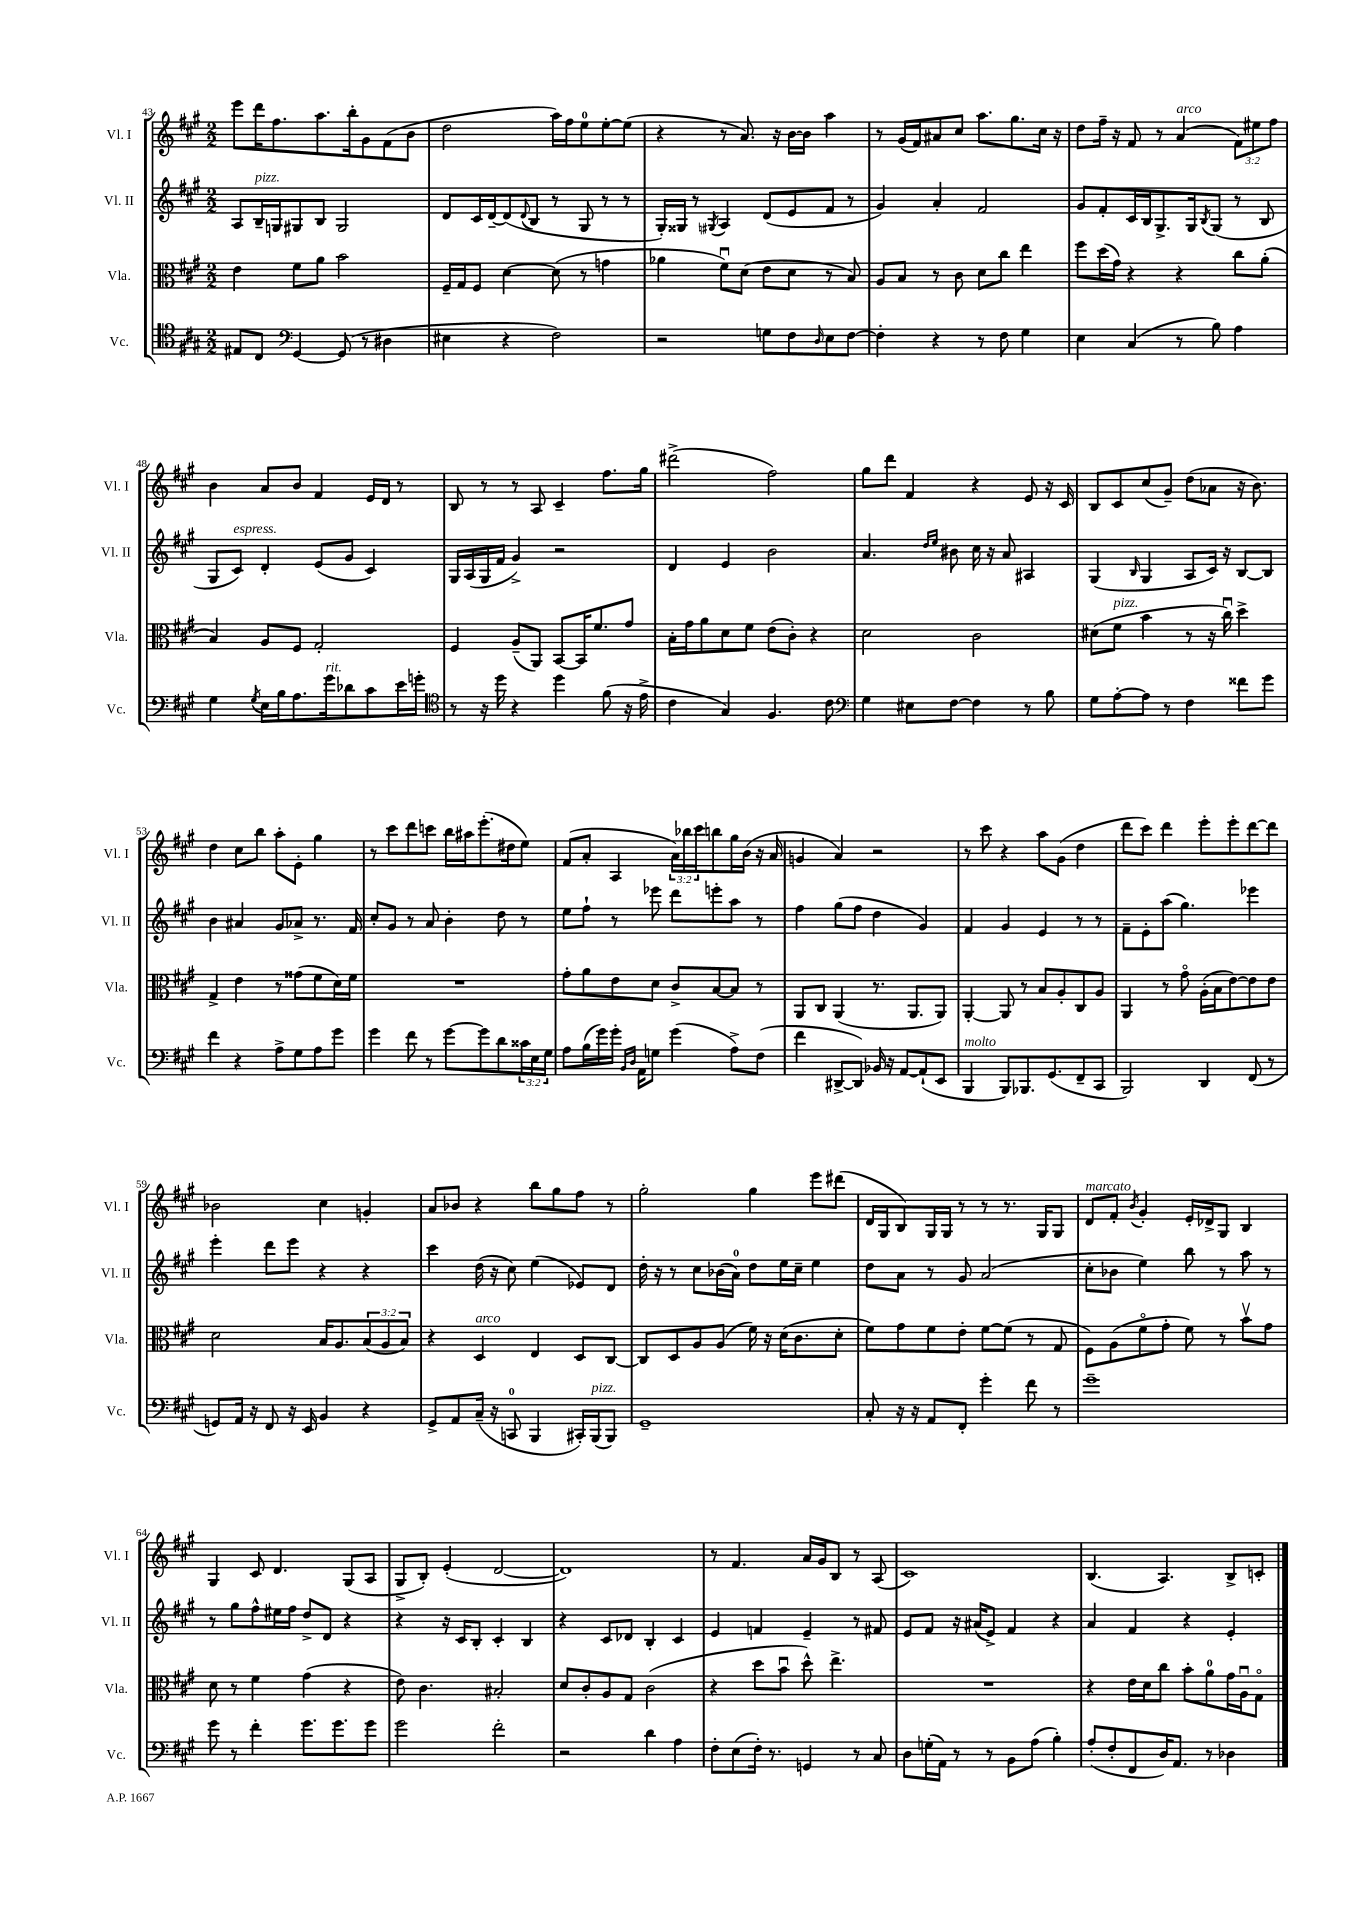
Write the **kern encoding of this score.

**kern	**kern	**kern	**kern
*part4	*part3	*part2	*part1
*staff4	*staff3	*staff2	*staff1
*I"Vc.	*I"Vla.	*I"Vl. II	*I"Vl. I
*I'Vc.	*I'Vla.	*I'Vl. II	*I'Vl. I
*clefC4	*clefC3	*clefG2	*clefG2
*k[f#c#g#]	*k[f#c#g#]	*k[f#c#g#]	*k[f#c#g#]
*M2/2	*M2/2	*M2/2	*M2/2
=43	=43	=43	=43
8E#X/L	4e\	8A/L	8eee\L
!	!	!LO:TX:a:i:t=pizz.	!
8C#/J	.	16B~/L	16ddd\K
.	.	16Gn/J	8.ff#\
*clefF4	*	*	*
[4GG#/	8f#\L	8G#X/	.
.	8a\J	8B/J	8.aa\
(8GG#/]	2b\	2G#/	.
.	.	.	16bb'\k
8r	.	.	8g#\
4D#X\	.	.	(8f#\
.	.	.	8b\J
=44	=44	=44	=44
4E#X\	16F#~/LL	8d/L	2dd\
.	16G#/J	.	.
.	8F#/J	16c#/L	.
.	.	[16d~/J	.
4r	[4d\	(8d/]	.
.	.	8qqd/	.
.	.	8B/J	.
2F#\)	(8d\]	8r	16aa\LL)
.	.	.	16ff#\J
.	8r	8G#/	8ee\
.	4gn\	8r	[8ee'\
.	.	8r	(8ee\J]
=45	=45	=45	=45
2r	4a-X\	16G#'/LL)	4r
.	.	16G##X/JJ	.
.	.	8r	.
.	.	8qG#X/	.
.	8f#u\L)	4A/	8r
.	(8d\J	.	8.a/)
8Gn\L	8e\L	(8d/L	.
.	.	.	16r
8F#\	8d\J	8e/	[16b\LL
.	.	.	16b\JJ]
16qqD/	.	.	.
8E\	8r	8f#/J	4aa\
[8F#\J	8B/)	8r	.
=46	=46	=46	=46
4F#'\]	8A/L	4g#/)	8r
.	8B/J	.	(16g#/LL
.	.	.	16f#/J)
4r	8r	4a'/	8a#X/
.	8c#\	.	8cc#/J
8r	8d\L	2f#/	8.aa\L
8F#\	8cc#\J	.	.
.	.	.	8.gg#\
4G#\	4ee\	.	.
.	.	.	16cc#\Jk
.	.	.	16r
=47	=47	=47	=47
4E\	8ff#\L	8g#/L	8dd\L
.	(16dd\L	8f#'/	16ff#~\Jk
.	16g#\JJ)	.	16r
(4C#/	4r	16c#/L	8f#/
.	.	16B/J	.
.	.	8.G#^/	8r
!	!	!	!LO:TX:a:i:t=arco
8r	4r	.	(4a/
.	.	16G#/k	.
.	.	8qB/	.
8B\)	.	(8G#/J	.
4A\	8cc#\L	8r	12f#\L)
.	.	.	12ee#X\
.	(8a'\J	8B/	.
.	.	.	12ff#\J
!!LO:LB:g=z
=48	=48	=48	=48
4G#\	4B/)	8G#/L	4b\
!	!	!LO:TX:a:i:t=espress.	!
.	.	8c#/J)	.
8qG#/	.	.	.
16E\LL	8A/L	4d'/	8a/L
16B\J	.	.	.
8.A\	8F#/J	.	8b/J
.	2G#'/	(8e/L	4f#/
!LO:TX:a:i:t=rit.	!	!	!
16g#\k	.	.	.
8d-X\	.	8g#/J	.
8c#\	.	4c#/)	16e/LL
.	.	.	16d/JJ
16e\L	.	.	8r
16gn'\JJ	.	.	.
=49	=49	=49	=49
*clefC4	*	*	*
8r	4F#/	16G#/LL	8B/
.	.	(16A/	.
16r	.	16G#/	8r
16dd\	.	16f#/JJ	.
4r	(8A~/L	4g#^/)	8r
.	8AA/J)	.	8A/
4dd\	[8BB/L	2r	4c#~/
.	16BB/K]	.	.
.	8.f#/	.	.
(8f#\	.	.	8.ff#\L
16r	8g#/J	.	.
16e^\	.	.	16gg#\Jk
=50	=50	=50	=50
4c#\	16B'\LL	4d/	(2ddd#X^\
.	16g#\J	.	.
.	8a\	.	.
4G#/)	8d\	4e/	.
.	8f#\J	.	.
4.F#/	(8e\L	2b\	2ff#\)
.	8c#'\J)	.	.
.	4r	.	.
8c#\	.	.	.
=51	=51	=51	=51
*clefF4	*	*	*
4G#\	2d\	4.a/	8gg#\L
.	.	.	8ddd\J
8E#X\L	.	.	4f#/
.	.	16qqdd/LL	.
.	.	16qqee/JJ	.
[8F#\J	.	8b#X\	.
4F#\]	2c#\	16cc#\	4r
.	.	16r	.
.	.	8a/	.
8r	.	4A#X/	8e/
8B\	.	.	16r
.	.	.	16c#/
=52	=52	=52	=52
8G#\L	(8d#X\L	(4G#/	8B/L
!	!LO:TX:a:i:t=pizz.	!	!
[8A'\	8f#\J	.	8c#/
.	.	16qqB/	.
8A\J]	4b\	4G#/	(8cc#/
8r	.	.	8g#~/J)
4F#\	8r	8A/L	(8dd\L
.	16r	16c#/Jk)	8a-X\J
.	16cc#u\)	16r	.
8f##X\L	4dd^\	[8B/L	16r
.	.	.	8.b\)
8g#\J	.	8B/J]	.
!!LO:LB:g=z
=53	=53	=53	=53
4f#\	4G#^/	4b\	4dd\
4r	4e\	4a#X/	8cc#\L
.	.	.	8bb\J
8A^\L	8r	8g#/L	8aa'\L
8G#\	(8g##X\L	8a-X^/J	8e'\J
8A\	8f#\	8.r	4gg#\
8g#\J	16d\L)	.	.
.	16f#\JJ	16f#/	.
=54	=54	=54	=54
4g#\	1r	8cc#'/L	8r
.	.	8g#/J	8ccc#\L
8f#\	.	8r	8ddd\
8r	.	8a/	8cccn\J
[8g#\L	.	4b'\	16bb\LL
.	.	.	16aa#X\J
8g#\]	.	.	(8.eee'\
8d\	.	8dd\	.
.	.	.	16dd#X\k
24c##X\L	.	8r	8ee\J)
24E\	.	.	.
24G#\JJ	.	.	.
=55	=55	=55	=55
8A\L	8g#'\L	8ee\L	(8f#/L
(16B\L	8a\	8ff#`\J	8a'/J
16g#\)	.	.	.
16g#'\JJ	8e\	8r	4A/
16qqBB/LL	.	.	.
16qqD/JJ	.	.	.
16AA\KL	.	.	.
8Gn\J	8d\J	8eee-X\	.
(4g#\	8c#^/L	8ddd\L	24a\LL)
.	.	.	24bb-X\
.	.	.	24ccc#\J
.	[8B/	8eeen'\	8bbn\
8A^\L)	8B/J]	8aa\J	16gg#\L
.	.	.	(16b\JJ
(8F#\J	8r	8r	16r
.	.	.	16a/
=56	=56	=56	=56
4f#\	8AA/L	4ff#\	4gn/
.	8C#/J	.	.
[8DD#X^/L	(4AA/	(8gg#\L	4a/)
8DD#/J])	.	8ff#\J	.
16BB-X/	8.r	4dd\	2r
16r	.	.	.
[8AA/L	.	.	.
.	8.AA/L	.	.
(8AA`/]	.	4g#/)	.
8EE/J	8AA/J)	.	.
=57	=57	=57	=57
!LO:TX:a:i:t=molto	!	!	!
4BBB/	[4AA'/	4f#/	8r
.	.	.	8ccc#\
8BBB/L)	8AA/]	4g#/	4r
8.BBB-X/	8r	.	.
.	8B/L	4e/	8aa\L
(8.GG#/	.	.	.
.	8A'/	.	(8g#\J
8FF#~/	8C#/	8r	4dd\
8CC#/J	8A/J	8r	.
=58	=58	=58	=58
2BBB/)	4AA/	8f#~\L	8ddd\L
.	.	8e'\	8ccc#\J)
.	8r	(8aa\J	4ddd\
.	8g#\	4.gg#\)	.
4DD/	(16A'\LL	.	8eee'\L
.	16B\J	.	.
.	[8e\)	.	8eee'\
(8FF#/	8e\]	4eee-X\	[8ddd\
8r	8e\J	.	8ddd\J]
!!LO:LB:g=z
=59	=59	=59	=59
8GGn/L)	2d\	4eee'\	2b-X\
16AA/Jk	.	.	.
16r	.	.	.
8FF#/	.	8ddd\L	.
16r	.	8eee\J	.
16EE/	.	.	.
4BB/	16B/KL	4r	4cc#\
.	8.A/	.	.
4r	(12B/	4r	4gn'/
.	12A/	.	.
.	12B/J)	.	.
=60	=60	=60	=60
8GG#^/L	4r	4ccc#\	8a/L
8AA/	.	.	8b-X/J
!	!LO:TX:a:i:t=arco	!	!
(16C#~/Jk	4D/	(16dd\	4r
16r	.	16r	.
8CCn/	.	8cc#\)	.
4BBB/	4E/	(4ee\	8bb\L
.	.	.	8gg#\
16CC#X'/LL)	8D/L	8e-X/L)	8ff#\J
!LO:TX:a:i:t=pizz.	!	!	!
(16BBB/J	.	.	.
8BBB/J)	[8C#/J	8d/J	8r
=61	=61	=61	=61
1GG#~	8C#/L]	16dd'\	2gg#'\
.	.	16r	.
.	8D/	8r	.
.	8A/	8cc#\L	.
.	(8A/J	(16b-X\L	.
.	.	16a\JJ)	.
.	16f#\)	8dd\L	4gg#\
.	16r	.	.
.	(16d\KL	16ee\L	.
.	8.c#\	16cc#~\JJ	.
.	.	4ee\	8eee\L
.	8d'\J	.	(8ddd#X\J
=62	=62	=62	=62
8C#'/	8f#\L)	8dd\L	16d/LL
.	.	.	16G#/J
16r	8g#\	8a\J	8B/)
16r	.	.	.
8AA/L	8f#\	8r	16G#/L
.	.	.	16G#/JJ
8FF#'/J	8e'\J	8g#/	8r
4g#'\	[8f#\L	(2a/	8r
.	(8f#\J]	.	8.r
8f#\	8r	.	.
.	.	.	16G#/KL
8r	8G#/	.	8G#/J
=63	=63	=63	=63
!	!	!	!LO:TX:a:i:t=marcato
1g#~	8F#\L)	8cc#'\L	8d/L
.	(8A\	8b-X\J	8f#'/J
.	.	.	8qb/
.	8f#\	4ee\)	4g#'/
.	8g#'\J	.	.
.	8f#\)	8bb\	16e'/LL
.	.	.	16d-X^/J
.	8r	8r	8G#/J
.	8bv\L	8aa\	4B/
.	8g#\J	8r	.
!!LO:LB:g=z
=64	=64	=64	=64
8g#\	8d\	8r	4G#/
8r	8r	8gg#\L	.
4f#'\	4f#\	8ff#^^\	8c#/
.	.	16ee#X\L	4.d/
.	.	16ff#\JJ	.
8.g#\L	(4g#\	8dd^/L	.
.	.	8d/J	.
8.g#\	.	.	.
.	4r	4r	(8G#/L
8g#\J	.	.	8A/J
=65	=65	=65	=65
2g#\	8e\)	4r	8G#^/L
.	4.c#\	.	8B'/J)
.	.	16r	(4e'/
.	.	16c#/KL	.
.	.	8B'/J	.
2f#'\	2B#X'/	4c#'/	[2d/
.	.	4B/	.
=66	=66	=66	=66
2r	8d/L	4r	1d])
.	8c#'/	.	.
.	8A/	8c#/L	.
.	8G#/J	8d-X/J	.
4d\	(2c#\	4B'/	.
4A\	.	4c#/	.
=67	=67	=67	=67
8F#'\L	4r	4e/	8r
(8E\	.	.	4.f#/
16F#'\Jk)	8dd\L	4fn/	.
8.r	.	.	.
.	8bu\J	.	.
4GGn/	8dd^^\)	4e~/	16a/LL
.	.	.	16g#/J
.	4.ee^\	.	8B/J
8r	.	8r	8r
8C#/	.	8f#X/	(8A/
=68	=68	=68	=68
8D\L	1r	8e/L	1c#)
(16Gn'\L	.	8f#/J	.
16AA\JJ)	.	.	.
8r	.	16r	.
.	.	(16a#X/KL	.
8r	.	8e^/J)	.
8BB\L	.	4f#/	.
(8A\J	.	.	.
4B'\)	.	4r	.
=69	=69	=69	=69
(8A'/L	4r	4a/	(4.B/
8F#'/	.	.	.
8FF#/	16e\LL	4f#/	.
.	16d\J	.	.
16D/K)	8cc#\J	.	4.A/)
8.AA/J	.	.	.
.	8b'\L	4r	.
8r	8a\	.	.
4D-X\	16g#\L	4e'/	8B^/L
.	16Au\J	.	.
.	8G#\J	.	8cn'/J
==	==	==	==
*-	*-	*-	*-
